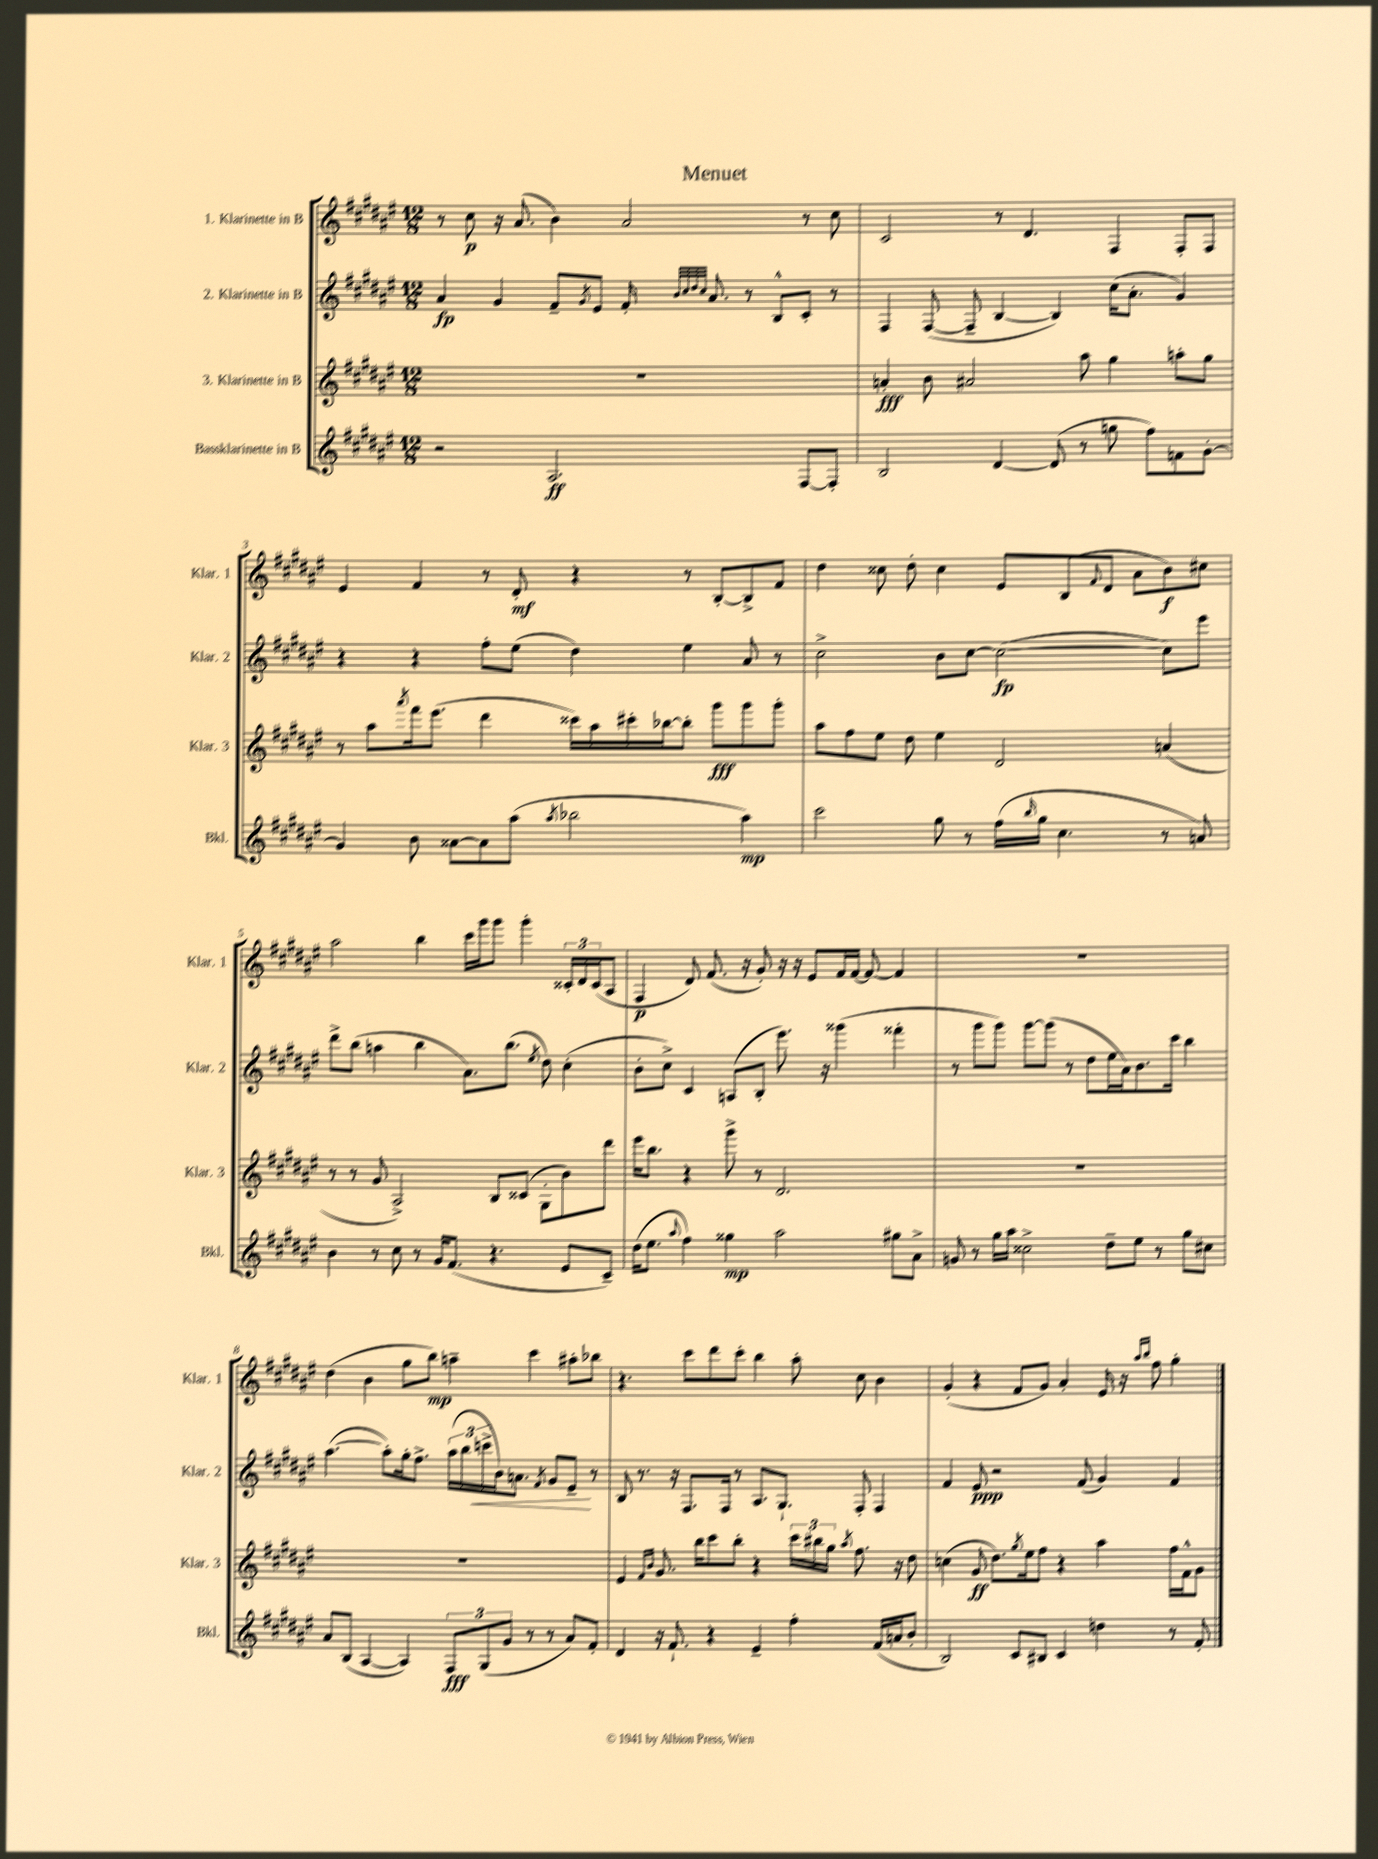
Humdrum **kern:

**kern	**dynam	**kern	**dynam	**kern	**dynam	**kern	**dynam
*part4	*part4	*part3	*part3	*part2	*part2	*part1	*part1
*staff4	*staff4	*staff3	*staff3	*staff2	*staff2	*staff1	*staff1
*I"Bassklarinette in B	*	*I"3. Klarinette in B	*	*I"2. Klarinette in B	*	*I"1. Klarinette in B	*
*I'Bkl.	*	*I'Klar. 3	*	*I'Klar. 2	*	*I'Klar. 1	*
*clefG2	*	*clefG2	*	*clefG2	*	*clefG2	*
*k[f#c#g#d#a#e#]	*	*k[f#c#g#d#a#e#]	*	*k[f#c#g#d#a#e#]	*	*k[f#c#g#d#a#e#]	*
*M12/8	*	*M12/8	*	*M12/8	*	*M12/8	*
=1	=1	=1	=1	=1	=1	=1	=1
2r	.	1.r	.	4a#/	fp	8r	.
.	.	.	.	.	.	8cc#\	p
.	.	.	.	4g#/	.	16r	.
.	.	.	.	.	.	(8.a#/	.
2.A#/	ff	.	.	8f#~/L	.	4b\)	.
.	.	.	.	8qg#/	.	.	.
.	.	.	.	8e#/J	.	.	.
.	.	.	.	16f#'/	.	2a#/	.
.	.	.	.	32qqb/LLL	.	.	.
.	.	.	.	32qqcc#/	.	.	.
.	.	.	.	32qqdd#/	.	.	.
.	.	.	.	32qqcc#/JJJ	.	.	.
.	.	.	.	8.a#/	.	.	.
.	.	.	.	8r	.	.	.
.	.	.	.	8B^^/L	.	.	.
[8F#/L	.	.	.	8c#'/J	.	8r	.
8F#'/J]	.	.	.	8r	.	8cc#\	.
=2	=2	=2	=2	=2	=2	=2	=2
2B/	.	4an'/	fff	4F#/	.	2c#/	.
.	.	8b\	.	([8F#/	.	.	.
.	.	2a#X/	.	8F#~/]	.	.	.
[4d#/	.	.	.	[4B/	.	8r	.
.	.	.	.	.	.	4.d#/	.
(8d#/]	.	.	.	4B/])	.	.	.
8r	.	8aa#\	.	.	.	.	.
8ggn\	.	4gg#\	.	(16cc#\KL	.	4F#/	.
.	.	.	.	8.a#'\J	.	.	.
8ff#\L)	.	.	.	.	.	.	.
8fn\	.	8aan'\L	.	4g#/)	.	8F#'/L	.
[8g#'\J	.	8gg#\J	.	.	.	8F#/J	.
!!LO:LB:g=z
=3	=3	=3	=3	=3	=3	=3	=3
4g#/]	.	8r	.	4r	.	4e#/	.
.	.	8aa#\L	.	.	.	.	.
.	.	8qaaa#/	.	.	.	.	.
8b\	.	16fff#\k	.	4r	.	4f#/	.
.	.	(8.eee#\J	.	.	.	.	.
[8a##X\L	.	.	.	.	.	.	.
8a##\]	.	4ddd#\	.	8ff#'\L	.	8r	.
(8aa#\J	.	.	.	(8ee#\J	.	8d#'/	mf
8qaa#/	.	.	.	.	.	.	.
2bb-X\	.	16ccc##X\LL)	.	4dd#\)	.	4r	.
.	.	16aa#\	.	.	.	.	.
.	.	16ccc#X'\	.	.	.	.	.
.	.	[16bb-X\J	.	.	.	.	.
.	.	8bb-'\J]	.	4ee#\	.	8r	.
.	.	8ggg#\L	fff	.	.	[8B'/L	.
4aa#\)	mp	8ggg#\	.	8a#/	.	8B^/]	.
.	.	8ggg#'\J	.	8r	.	8f#/J	.
=4	=4	=4	=4	=4	=4	=4	=4
2ccc#\	.	8aa#\L	.	2cc#^\	.	4dd#\	.
.	.	8ff#\	.	.	.	.	.
.	.	8ee#\J	.	.	.	8cc##X\	.
.	.	8dd#\	.	.	.	8dd#'\	.
8gg#\	.	4ee#\	.	8b\L	.	4cc##\	.
8r	.	.	.	[8cc#\J	.	.	.
(16ff#\LL	.	2d#/	.	(2cc#\_	fp	8e#/L	.
16qqbb/	.	.	.	.	.	.	.
16gg#\JJ	.	.	.	.	.	.	.
4.cc#\	.	.	.	.	.	(8B/	.
.	.	.	.	.	.	8qqf#/	.
.	.	.	.	.	.	8d#/J	.
.	.	.	.	.	.	8a#\L	.
8r	.	(4an/	.	8cc#\L])	.	8b\)	f
8an/)	.	.	.	8eee#\J	.	8cc#X\J	.
!!LO:LB:g=z
=5	=5	=5	=5	=5	=5	=5	=5
4b\	.	8r	.	8ddd#^\L	.	2aa#\	.
.	.	8r	.	(8bb\J	.	.	.
8r	.	8g#/	.	4aan\	.	.	.
8cc#\	.	2A#^/)	.	.	.	.	.
8r	.	.	.	4bb\	.	4bb\	.
16g#/KL	.	.	.	.	.	.	.
(8.f#/J	.	.	.	.	.	.	.
.	.	.	.	8.a#\L)	.	16ccc#\LL	.
.	.	.	.	.	.	16ggg#\J	.
4.r	.	8B/L	.	.	.	8ggg#\J	.
.	.	.	.	(8.bb\J	.	.	.
.	.	(8c##X/J	.	.	.	4ggg#'\	.
.	.	.	.	8qee#/	.	.	.
.	.	8G#'\L	.	8dd#\)	.	.	.
8e#/L	.	8b\)	.	(4cc#'\	.	24c##X'/LL	.
.	.	.	.	.	.	24d#/	.
.	.	.	.	.	.	(24c##/J	.
8c#~/J)	.	8ddd#\J	.	.	.	8A#/J	.
=6	=6	=6	=6	=6	=6	=6	=6
(16dd#\KL	.	16eee#\KL	.	8b'\L	.	4F#/	p
8.ee#\J	.	8.bb\J	.	.	.	.	.
.	.	.	.	8cc#^\J)	.	.	.
8qqaa#/	.	.	.	.	.	.	.
4ff#\)	.	4r	.	4c#/	.	8d#/)	.
.	.	.	.	.	.	(8.f#/	.
4gg##X\	mp	8ggg#^\	.	(8An/L	.	.	.
.	.	.	.	.	.	16r	.
.	.	8r	.	8B'/J	.	8g#'/)	.
2aa#\	.	2.d#/	.	8.eee#\)	.	16r	.
.	.	.	.	.	.	16r	.
.	.	.	.	.	.	8e#/L	.
.	.	.	.	16r	.	.	.
.	.	.	.	(4ggg##X\	.	16f#/L	.
.	.	.	.	.	.	[16f#/JJ	.
.	.	.	.	.	.	8f#/_	.
8gg#X\L	.	.	.	4fff##X'\	.	4f#/]	.
8a#^\J	.	.	.	.	.	.	.
=7	=7	=7	=7	=7	=7	=7	=7
8gn/	.	1.r	.	8r	.	1.r	.
8r	.	.	.	8ggg#\L	.	.	.
16gg#\LL	.	.	.	8ggg#\J)	.	.	.
16aa#\JJ	.	.	.	.	.	.	.
2cc##X^\	.	.	.	[8ggg#\L	.	.	.
.	.	.	.	(8ggg#\J]	.	.	.
.	.	.	.	8r	.	.	.
.	.	.	.	8dd#\L	.	.	.
8dd#~\L	.	.	.	16ee#\L	.	.	.
.	.	.	.	16a#\J)	.	.	.
8ee#\J	.	.	.	8.b\	.	.	.
8r	.	.	.	.	.	.	.
.	.	.	.	16ccc#\Jk	.	.	.
8gg#\L	.	.	.	4bb\	.	.	.
8cc#X\J	.	.	.	.	.	.	.
!!LO:LB:g=z
=8	=8	=8	=8	=8	=8	=8	=8
8a#/L	.	1.r	.	([4.aa#\	.	(4dd#\	.
(8B/J	.	.	.	.	.	.	.
[4A#/	.	.	.	.	.	4b\	.
.	.	.	.	8aa#'\L])	.	.	.
4A#/])	.	.	.	16gg#'\k	.	8gg#\L	.
.	.	.	.	8.ff#^\J	.	.	.
.	.	.	.	.	.	8bb\J)	mp
12F#/L	fff	.	.	(24aa#\LL	.	4aan~\	.
.	.	.	.	24bb\	.	.	.
!	!	!	!	!	!LO:HP:b	!	!
(12G#/	.	.	.	24cccn^\	<	.	.
.	.	.	.	16b\J)	.	.	.
12g#/J	.	.	.	.	.	.	.
.	.	.	.	8.an\J	.	.	.
8r	.	.	.	.	.	4ccc#\	.
.	.	.	.	8qf#/	.	.	.
8r	.	.	.	8g#/L	.	.	.
8a#/L)	.	.	.	8e#~/J	.	8aa#X'\L	.
8f#'/J	.	.	.	8r	[	8bb-X\J	.
=9	=9	=9	=9	=9	=9	=9	=9
4d#/	.	4e#/	.	8B/	.	4.r	.
.	.	.	.	8.r	.	.	.
.	.	16qqf#/LL	.	.	.	.	.
.	.	16qqb/JJ	.	.	.	.	.
16r	.	8.g#/	.	.	.	.	.
8.f#`/	.	.	.	16r	.	.	.
.	.	.	.	8.F#/L	.	8ccc#\L	.
.	.	16bb\KL	.	.	.	.	.
4r	.	8ccc#\	.	.	.	8ddd#\	.
.	.	.	.	16F#/Jk	.	.	.
.	.	8bb'\J	.	8r	.	8ccc#'\J	.
4e#~/	.	4r	.	8.A#/L	.	4bb\	.
.	.	.	.	8.G#`/J	.	.	.
4ff#'\	.	24ccc#\LL	.	.	.	8aa#'\	.
.	.	24bb#X\	.	.	.	.	.
.	.	24gg#\JJ	.	.	.	.	.
.	.	8qaa#/	.	.	.	.	.
.	.	8.ff#\	.	8F#'/	.	8cc#\	.
(16f#/LL	.	.	.	4F#/	.	4b\	.
16an/J	.	16r	.	.	.	.	.
8b'/J	.	8dd#\	.	.	.	.	.
=10	=10	=10	=10	=10	=10	=10	=10
2B/)	.	(4ccn\	.	4f#/	.	(4g#'/	.
.	.	8g#/	ff	8e#/	ppp	4r	.
.	.	8.dd#\L)	.	2r	.	.	.
8c#/L	.	.	.	.	.	8f#/L	.
.	.	8qgg#/	.	.	.	.	.
.	.	16ee#\k	.	.	.	.	.
8B#X/J	.	8ff#\J	.	.	.	8g#/J)	.
4c#/	.	4r	.	.	.	4a#'/	.
.	.	.	.	(8f#/	.	.	.
4ddn\	.	4aa#\	.	4g#/)	.	16e#/	.
.	.	.	.	.	.	16r	.
.	.	.	.	.	.	16qqaa#/LL	.
.	.	.	.	.	.	16qqbb/JJ	.
.	.	.	.	.	.	8ff#\	.
8r	.	16ff#\LL	.	4f#/	.	4gg#'\	.
.	.	16f#^^\J	.	.	.	.	.
8f#'/	.	8g#\J	.	.	.	.	.
==	==	==	==	==	==	==	==
*-	*-	*-	*-	*-	*-	*-	*-
